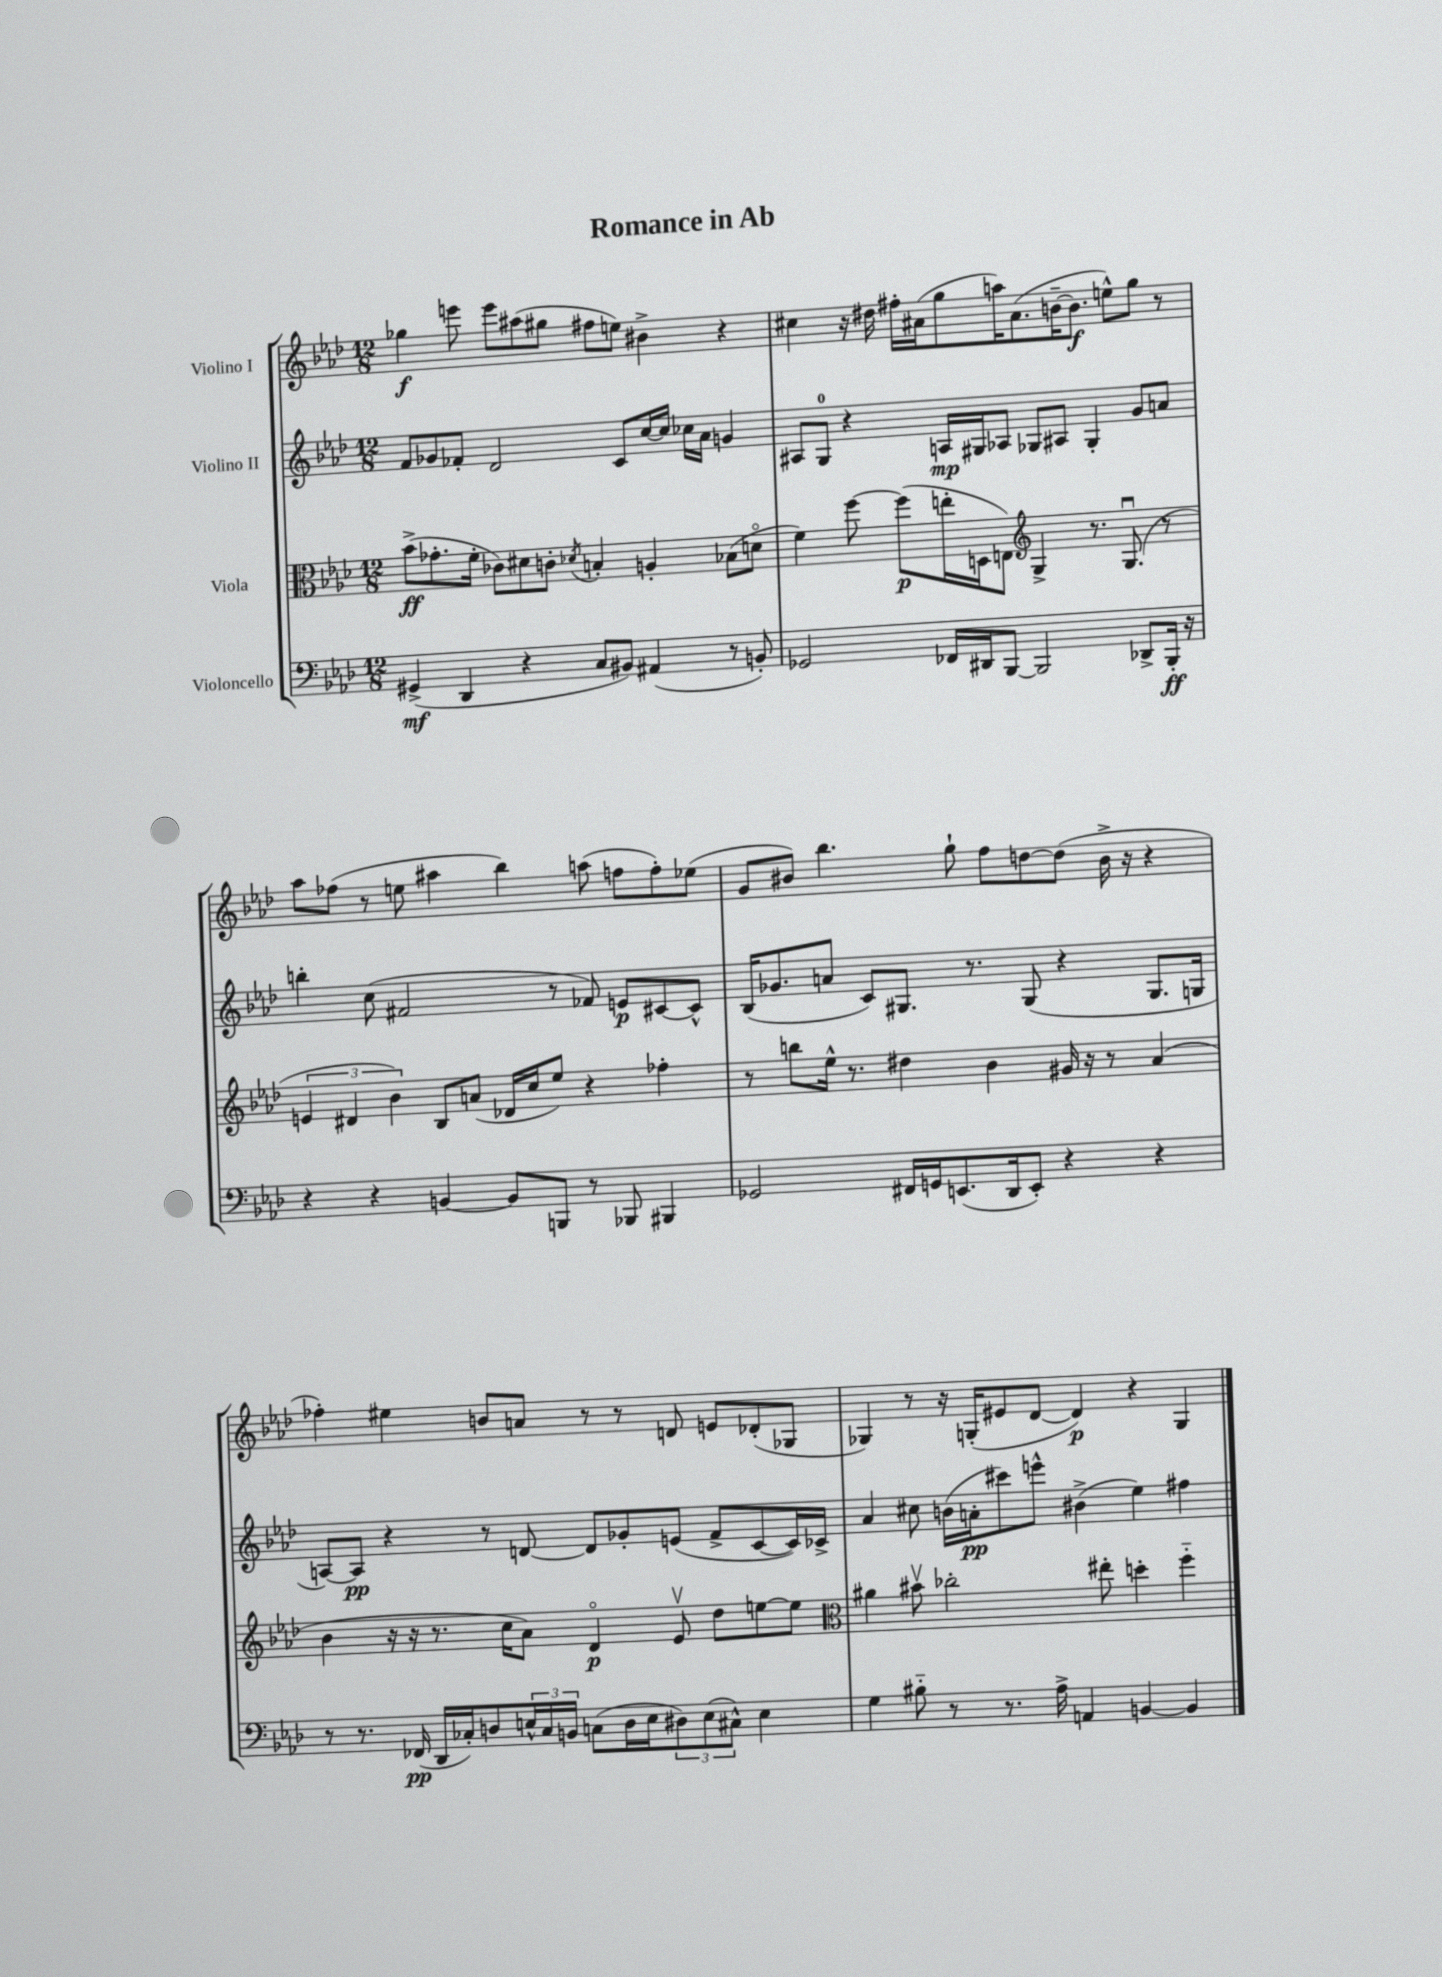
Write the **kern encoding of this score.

**kern	**kern	**kern	**kern
*staff4	*staff3	*staff2	*staff1
*clefF4	*clefC3	*clefG2	*clefG2
*k[b-e-a-d-]	*k[b-e-a-d-]	*k[b-e-a-d-]	*k[b-e-a-d-]
*M12/8	*M12/8	*M12/8	*M12/8
(4GG#^/	(8b-^\L	8f/L	4gg-\
.	8.g-'\	8g-/	.
4DD-/	.	8f-'/J	8eee\
.	16f'\Jk	.	.
.	8c-\L)	2d-/	8eee\L
4r	8d#\	.	(8aa#\
.	8c'\J	.	8gg#\J
.	8qd-/	.	.
8C/L	4B'/	.	8ff#\L
8BB#/J)	.	8c/L	8ee\J)
(4AA#/	4A'/	[16cc/L	4b#^\
.	.	16cc/]JJ	.
.	.	16cc-\LL	.
.	.	16a-\JJ	.
8r	(8B-\L	4g/	4r
8BB'/)	8do\J	.	.
=	=	=	=
2GG-/	4f\)	8A#/L	4cc#\
.	.	8G/J	.
.	[8ff\	4r	16r
.	.	.	16dd#\
.	(8ff\]L	.	16ff#'\LL
.	.	.	(16a#\J
16FF-/LL	16ee'\L	16A/LL	8gg\
16DD#/J	16D\J	16G#/J	.
[8BBB-/J	8E\J)	8A-/J	16aa\K)
.	.	.	(8.a#\
*	*clefG2	*	*
2BBB-/]	4G^/	8G-/L	.
.	.	8A#/J	[16b~\K
.	.	.	8.b\]J
.	8.r	4G-'/	.
.	.	.	8ee^^\L)
.	(8.Gu/	.	.
8DD-^/L	.	8g/L	8gg\J
16BBB-'/Jk	8r	8a/J	8r
16r	.	.	.
=	=	=	=
4r	6e/	4bb'\	8aa-\L
.	.	.	(8ff-\J
.	6d#/	.	.
4r	.	(8cc\	8r
.	6b-\)	.	.
.	.	2f#/	8ee\
[4BB/	8B-/L	.	4aa#\
.	(8a/J	.	.
8BB/]L	16d-/LL	.	4bb-\)
.	16cc/J	.	.
8BBB/J	8ee-/J)	8r	.
8r	4r	8f-/)	(8aa\
8BBB-/	.	8e/L	8ff\L
4BBB#/	4ff-'\	[8c#/	8ff'\)
.	.	8c#^^/]J	(8ee-\J
=	=	=	=
2GG-/	8r	(16B-/LK	8g/L
.	.	8.g-/	.
.	8bb\L	.	8b#/J)
.	16ee-^^\Jk	8a/J	4.bb-\
.	8.r	.	.
.	.	8c/L)	.
16FF#/LL	4dd#\	8.G#/J	.
16GG/J	.	.	.
(8.EE/	.	.	8gg`\
.	.	8.r	.
.	4b-\	.	8ff\L
16DD-/k	.	.	.
8EE'/J)	.	(8G#/	[8dd\
4r	16g#/	4r	(8dd\]J
.	16r	.	.
.	8r	.	16b#^\
.	.	.	16r
4r	(4a-/	8.G#/L	4r
.	.	16G/Jk	.
=	=	=	=
8r	4b-\	[8A/L)	4ff-'\)
8.r	.	8A/]J	.
.	16r	4r	4ee#\
(16FF-/	16r	.	.
16DD-/LL	8.r	.	.
16C-'/J)	.	.	.
8D/	.	8r	8b/L
.	16cc\LK	.	.
24E^^/L	8a-\J)	[8d/	8a/J
24C-/	.	.	.
24BB/JJ	.	.	.
(8C\L	4d-o/	8d/]L	8r
16D\L	.	8g-'/	8r
16E\J	.	.	.
12D#\)	8e-v/	(8e/J	8d/
(12E\	.	.	.
.	8dd-\L	8f^/L	8e/L
12C#^^\J)	.	.	.
4E\	[8ee\	[8c/	(8d-'/
.	8ee\]J	16c/]L)	8G-/J
.	.	16c-^/JJ	.
=	=	=	=
*	*clefC3	*	*
4G\	4a#\	4a-/	4G-/)
8B#'~\	8b#v\	8cc#\	8r
8r	2cc-'\	(16b\LL	16r
.	.	16a'\J	(16G'/LK
8.r	.	8ccc#\)	8e#/
.	.	8eee^^\J	[8d-/J
16A-^\	.	.	.
4AA/	.	(4b#^\	4d-/])
.	8ee#'\	.	.
[4BB/	4dd'\	4ee-\)	4r
4BB/]	4ff'~\	4ff#\	4G/
==	==	==	==
*-	*-	*-	*-
